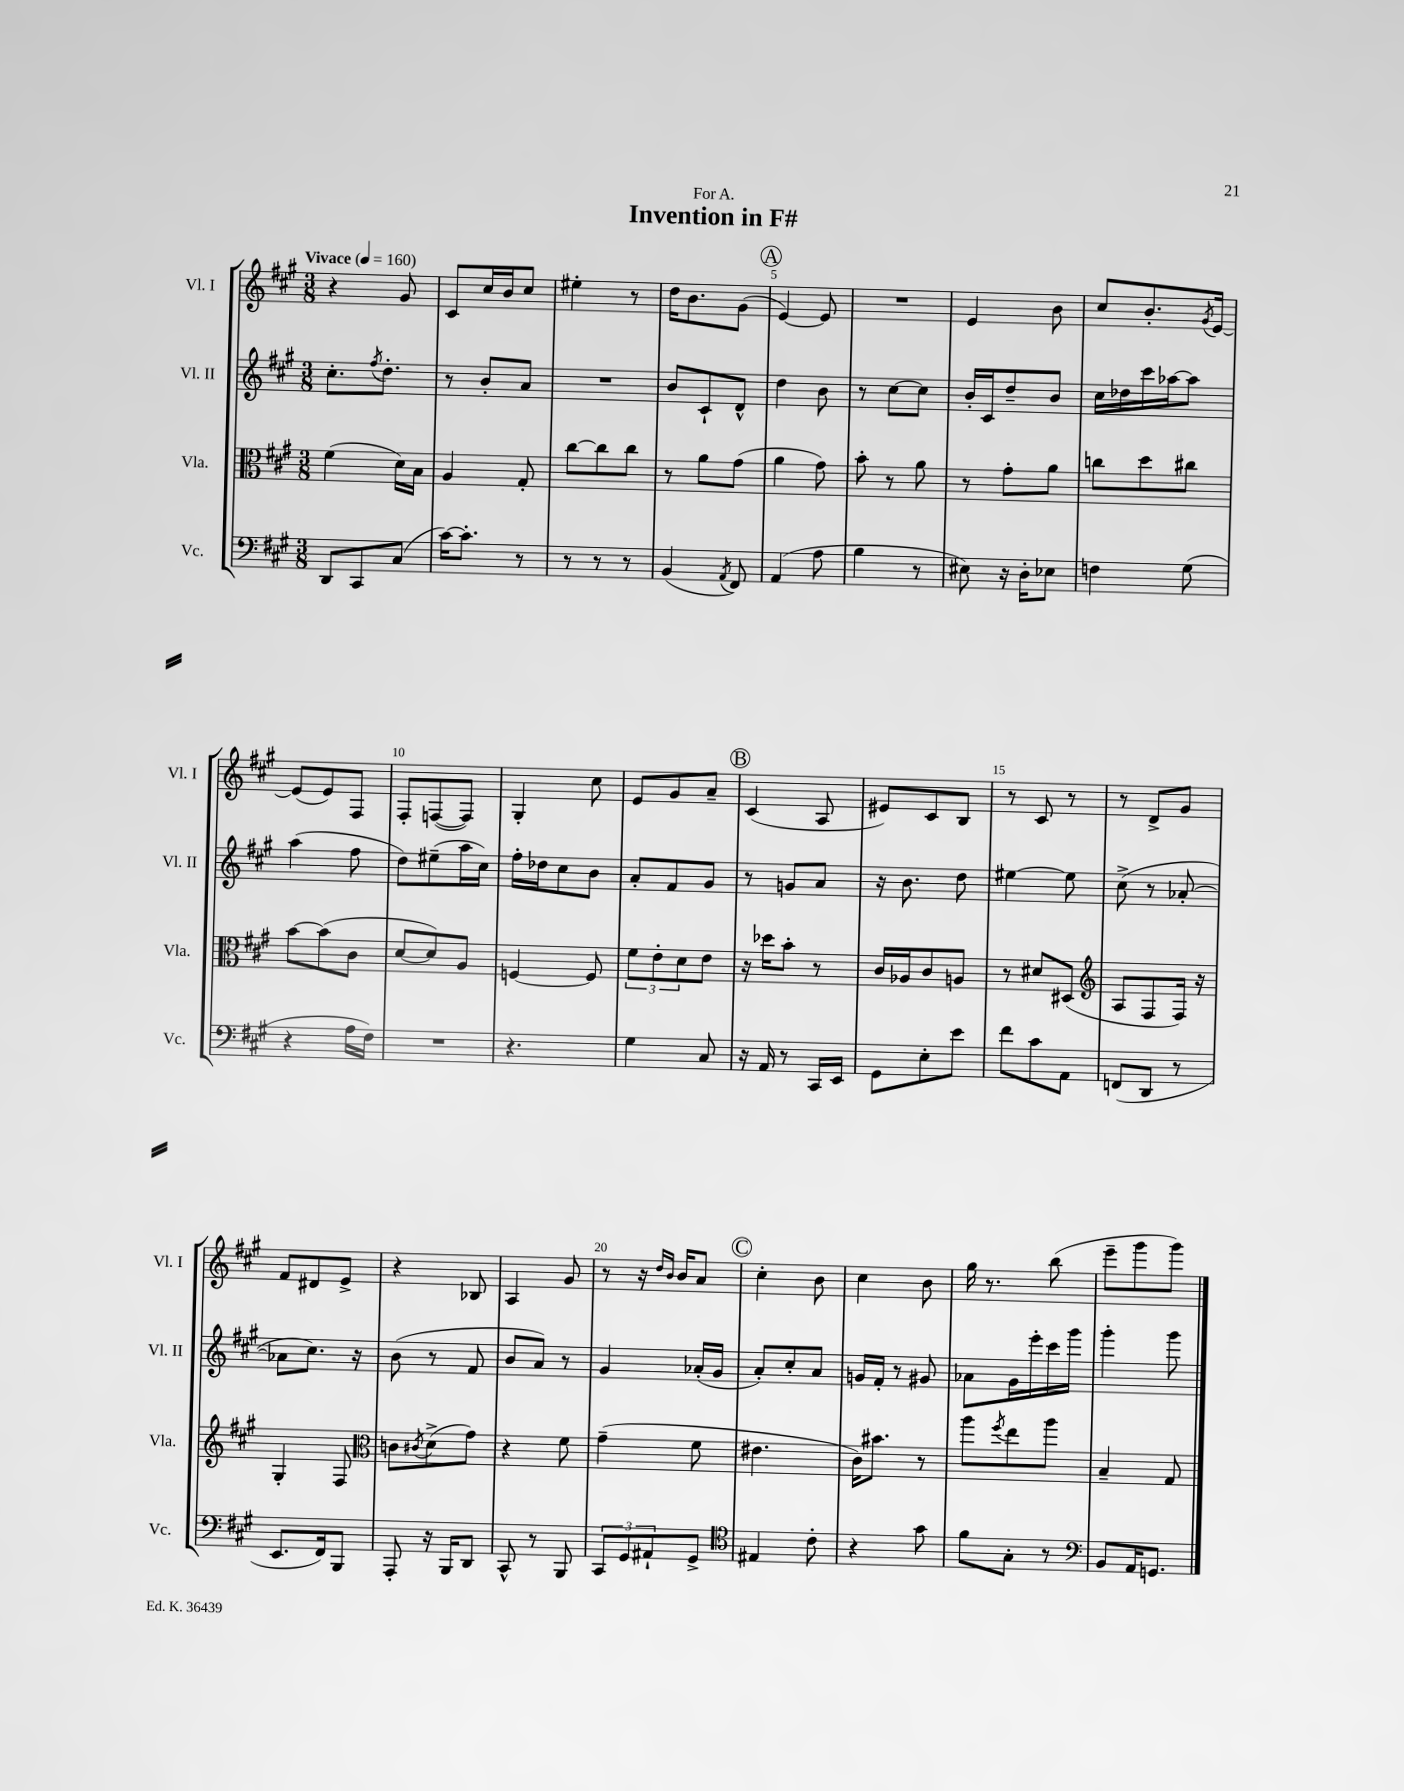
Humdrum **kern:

**kern	**kern	**kern	**kern
*staff4	*staff3	*staff2	*staff1
*clefF4	*clefC3	*clefG2	*clefG2
*k[f#c#g#]	*k[f#c#g#]	*k[f#c#g#]	*k[f#c#g#]
*M3/8	*M3/8	*M3/8	*M3/8
*MM160	*MM160	*MM160	*MM160
8DD	(4f#	8.cc#'	4r
8CC#	.	.	.
.	.	8qff#	.
.	.	8.dd'	.
(8C#	16d)	.	8g#
.	16B	.	.
=	=	=	=
[16c#)	4A	8r	8c#
8.c#']	.	.	.
.	.	8b'	16cc#
.	.	.	16b
8r	8G#'	8a	8cc#
=	=	=	=
8r	[8cc#	4.r	4ee#'
8r	8cc#]	.	.
8r	8cc#	.	8r
=	=	=	=
(4BB	8r	8b	16dd
.	.	.	8.b
.	8a	8c#`	.
8qAA	.	.	.
8FF#)	(8g#	8d^^	(8g#
=	=	=	=
(4AA	4a	4dd	[4e)
8A	8g#)	8b	8e]
=	=	=	=
4B	8b'	8r	4.r
.	8r	[8cc#	.
8r	8a	8cc#]	.
=	=	=	=
8E#)	8r	16b'	4e
.	.	16c#	.
16r	8g#'	8dd~	.
16D'	.	.	.
8E-	8a	8b	8b
=	=	=	=
4F	8cc	16cc#	8cc#
.	.	16dd-	.
.	8dd	16ccc#	8.b'
.	.	[16aa-	.
(8G#	8cc#	8aa-]	.
.	.	.	8qg#
.	.	.	[16e
=	=	=	=
4r	[8b	(4aa	(8e]
.	(8b]	.	8e)
16A	8c#	8ff#	8F#
16F#)	.	.	.
=	=	=	=
4.r	[8d	8dd)	8F#'
.	8d])	(8ee#~	([8F
.	8A	16aa	8F])
.	.	16cc#)	.
=	=	=	=
4.r	[4F	16ff#'	4G#'
.	.	16dd-	.
.	.	8cc#	.
.	8F]	8b	8cc#
=	=	=	=
4G#	12f#	8a'	8e
.	12e'	.	.
.	.	8f#	8g#
.	12d	.	.
8C#	8e	8g#	8a~
=	=	=	=
16r	16r	8r	(4c#
16AA	16dd-	.	.
8r	8b'	8g	.
16CC#	8r	8a	8A
16EE	.	.	.
=	=	=	=
8GG#	16c#	16r	8e#)
.	16A-	8.b	.
8E'	8c#	.	8c#
8e	8A	8dd	8B
=	=	=	=
8f#	8r	[4ee#	8r
8c#	8d#	.	8c#
8AA	(8D#	8ee#]	8r
=	=	=	=
*	*clefG2	*	*
(8FF	8A	(8cc#^	8r
8DD	8F#	8r	8d^
8r	16F#)	[8a-'	8g#
.	16r	.	.
=	=	=	=
8.EE	4G#'	8a-]	8f#
.	.	8.cc#)	8d#
16FF#)	.	.	.
8BBB	8F#	.	8e^
.	.	16r	.
=	=	=	=
*	*clefC3	*	*
8AAA'	8c	(8b	4r
.	8qc#	.	.
16r	(8d^	8r	.
16BBB	.	.	.
8DD	8g#)	8f#	8B-
=	=	=	=
8CC#^^	4r	8b	4A
8r	.	8a)	.
8BBB	8f#	8r	8g#
=	=	=	=
12CC#	(4g#~	4g#	8r
12GG#	.	.	.
.	.	.	16r
12AA#`	.	.	.
.	.	.	16qqdd
.	.	.	16qqb
.	.	.	16b
8GG#^	8f#	(16a-'	8a
.	.	16g#	.
=	=	=	=
*clefC4	*	*	*
4E#	4.e#	8a')	4cc#'
.	.	8cc#'	.
8c#'	.	8a	8b
=	=	=	=
4r	16c#)	16g	4cc#
.	8.b#	16f#'	.
.	.	8r	.
8g#	8r	8g#	8b
=	=	=	=
8f#	8aa	8a-	16gg#
.	.	.	8.r
.	8qff#	.	.
8G#'	8ee	16g#	.
.	.	16eee'	.
8r	8aa	16ccc#	(8bb
.	.	16ggg#	.
=	=	=	=
*clefF4	*	*	*
8BB	4B~	4ggg#'	8eee~
16AA	.	.	8ggg#
8.GG	.	.	.
.	8G#	8ggg#	8ggg#)
==	==	==	==
*-	*-	*-	*-
